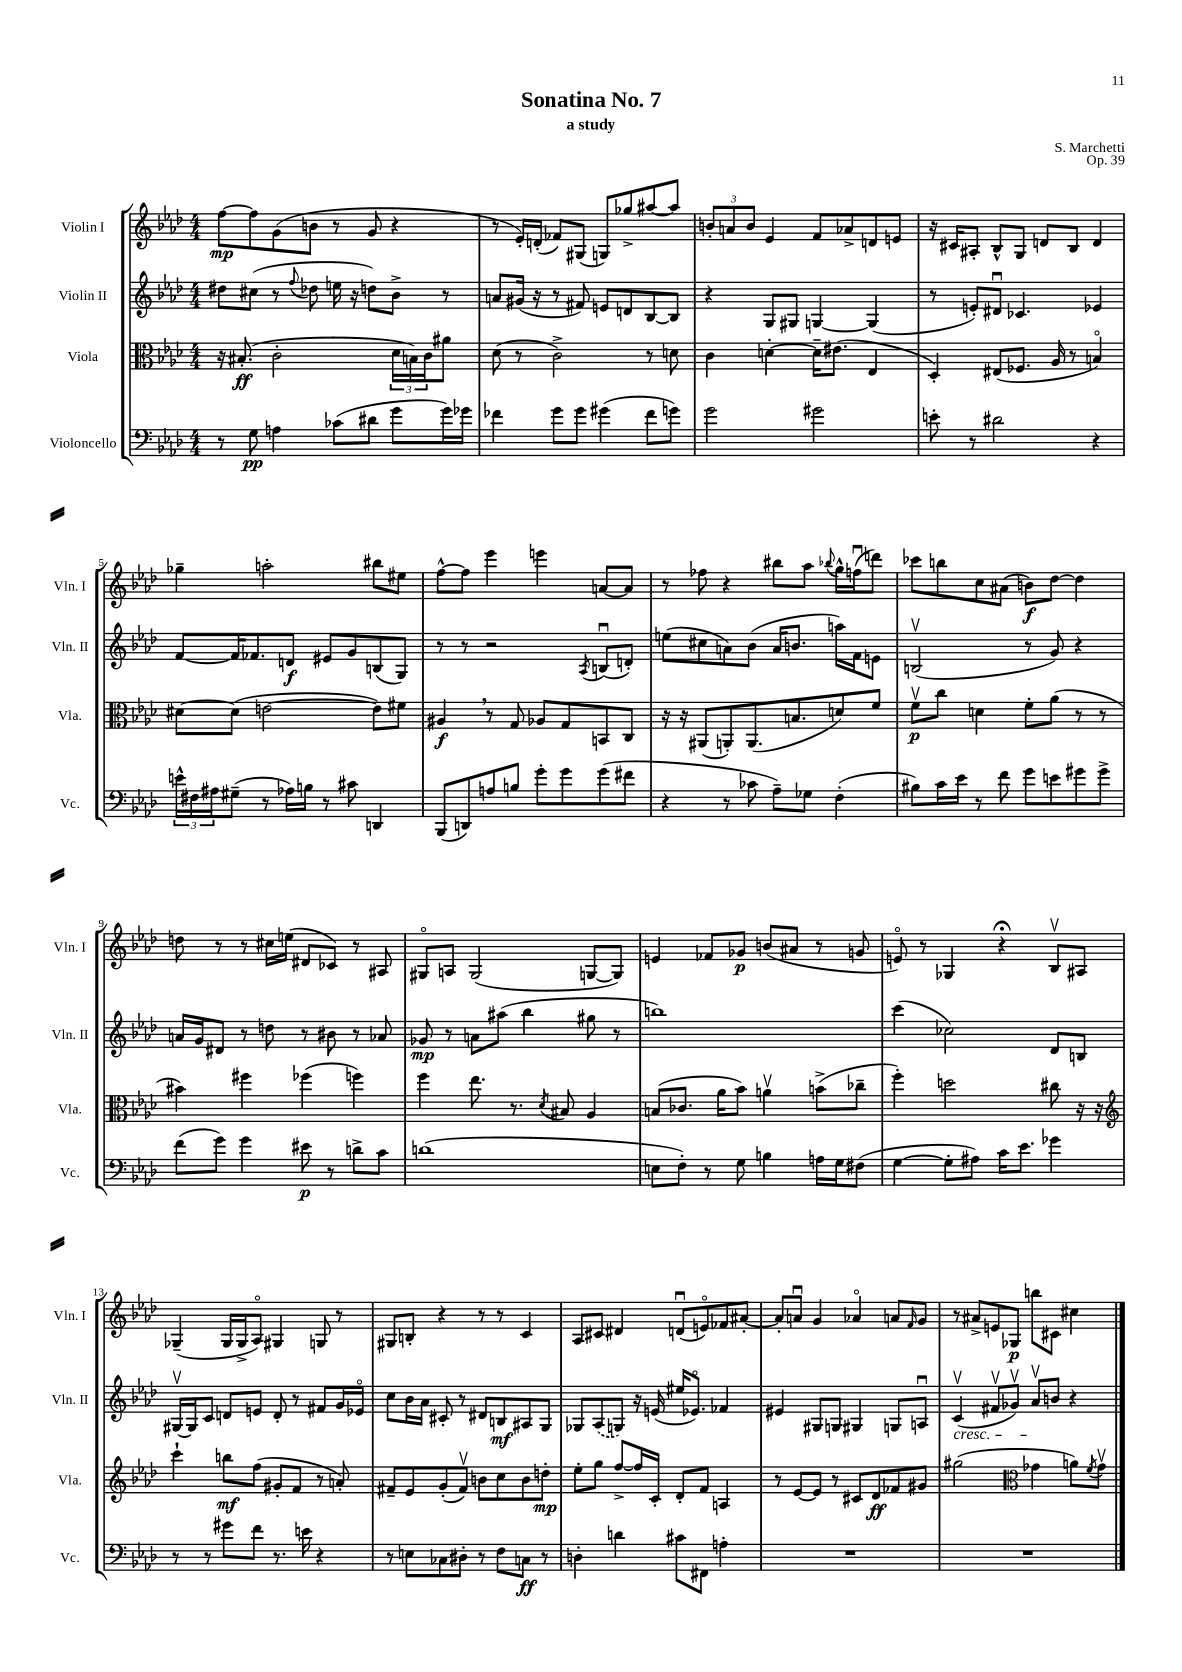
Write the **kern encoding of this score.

**kern	**dynam	**kern	**dynam	**kern	**dynam	**kern	**dynam
*part4	*part4	*part3	*part3	*part2	*part2	*part1	*part1
*staff4	*staff4	*staff3	*staff3	*staff2	*staff2	*staff1	*staff1
*I"Violoncello	*	*I"Viola	*	*I"Violin II	*	*I"Violin I	*
*I'Vc.	*	*I'Vla.	*	*I'Vln. II	*	*I'Vln. I	*
*clefF4	*	*clefC3	*	*clefG2	*	*clefG2	*
*k[b-e-a-d-]	*	*k[b-e-a-d-]	*	*k[b-e-a-d-]	*	*k[b-e-a-d-]	*
*M4/4	*	*M4/4	*	*M4/4	*	*M4/4	*
=1	=1	=1	=1	=1	=1	=1	=1
8r	.	16r	.	8dd#X\L	.	[8ff\L	mp
.	.	(8.B#X'/	ff	.	.	.	.
8G\	pp	.	.	(8cc#X\J	.	8ff\]	.
4An\	.	2c'\	.	8r	.	(8g\	.
.	.	.	.	8qqff/	.	.	.
.	.	.	.	8dd-X\	.	8bn\J	.
(8c-X\L	.	.	.	16een\	.	8r	.
.	.	.	.	16r	.	.	.
8d#X\J	.	.	.	8ddn\L)	.	8g/	.
8g\L	.	24d-\LL	.	8b-^\J	.	4r	.
.	.	24Bn\)	.	.	.	.	.
.	.	24c\J	.	.	.	.	.
16g\L)	.	8a#X\J	.	8r	.	.	.
16g-X\JJ	.	.	.	.	.	.	.
=2	=2	=2	=2	=2	=2	=2	=2
4f-X\	.	(8d-\	.	8an/L	.	8r	.
.	.	8r	.	(16g#X/Jk	.	16e-'/LL)	.
.	.	.	.	16r	.	(16dn'/JJ	.
8g\L	.	2c^\)	.	8r	.	8f-X/L)	.
8g\J	.	.	.	8f#X/)	.	(8G#X/J	.
(4g#X\	.	.	.	8en/L	.	8Gn/L)	.
.	.	.	.	8dn/	.	8gg-X^/	.
8f-\L	.	8r	.	[8B-/	.	[8aa#X/	.
8gn\J)	.	8dn\	.	8B-/J]	.	8aa#/J]	.
=3	=3	=3	=3	=3	=3	=3	=3
2g\	.	4c\	.	4r	.	12bn'/L	.
.	.	.	.	.	.	12an/	.
.	.	.	.	.	.	12b/J	.
.	.	[4dn'\	.	8G/L	.	4e-/	.
.	.	.	.	8G#X/J	.	.	.
2g#X\	.	16d~\KL]	.	[4Gn/	.	8f/L	.
.	.	(8.e#X\J	.	.	.	.	.
.	.	.	.	.	.	8a-X^/	.
.	.	4E-/	.	(4G/]	.	8dn/	.
.	.	.	.	.	.	8en/J	.
=4	=4	=4	=4	=4	=4	=4	=4
8en'\	.	4D-'/)	.	8r	.	16r	.
.	.	.	.	.	.	16c#X/KL	.
8r	.	.	.	8en'/L)	.	8A#X'/J	.
2d#X\	.	(8E#X/L	.	8d#Xu/J	.	8B-^^/L	.
.	.	8.F-X/J	.	4.c-X/	.	8G/J	.
.	.	.	.	.	.	8dn/L	.
.	.	16A-/	.	.	.	.	.
.	.	8r	.	.	.	8B-/J	.
4r	.	4Bn/)	.	4e-X/	.	4d/	.
!!LO:LB:g=z
=5	=5	=5	=5	=5	=5	=5	=5
24en^^\LL	.	[8d#X\L	.	[8f/L	.	4gg-X~\	.
24F#X\	.	.	.	.	.	.	.
24A#X\J	.	.	.	.	.	.	.
(8G#X~\J	.	(8d#\J]	.	16f/K]	.	.	.
.	.	.	.	8.f-X/	.	.	.
8r	.	[2en\	.	.	.	2aan'\	.
16A-X\LL)	.	.	.	8dn/J	f	.	.
16Bn\JJ	.	.	.	.	.	.	.
8r	.	.	.	8e#X/L	.	.	.
8c#X\	.	.	.	8g/	.	.	.
4DDn/	.	8e\L])	.	(8Bn/	.	8bb#X\L	.
.	.	8f#X\J	.	8G/J)	.	8ee#X\J	.
=6	=6	=6	=6	=6	=6	=6	=6
(8BBB-/L	.	4A#X,/	f	8r	.	[8ff^^\L	.
8DDn/)	.	.	.	8r	.	8ff\J]	.
8An/	.	8r	.	2r	.	4eee-\	.
8Bn/J	.	8G/	.	.	.	.	.
8g'\L	.	8A-X/L	.	.	.	4eeen\	.
8g\	.	8G/	.	.	.	.	.
.	.	.	.	8qA-/	.	.	.
(8g\	.	8BBn/	.	(8Bnu/L	.	[8an/L	.
8f#X\J	.	8C/J	.	8dn'/J)	.	8a/J]	.
=7	=7	=7	=7	=7	=7	=7	=7
4r	.	16r	.	(8een\L	.	8r	.
.	.	16r	.	.	.	.	.
.	.	(8AA#X/L	.	8cc#X\	.	8ff-X\	.
8r	.	8AAn'/)	.	8an\)	.	4r	.
8c-X\	.	(8.AA/	.	(8b-\J	.	.	.
8A-~\L)	.	.	.	16a/KL	.	8bb#X\L	.
.	.	8.Bn/	.	8.bn/J	.	.	.
8G-X\J	.	.	.	.	.	8aa-\J	.
.	.	.	.	.	.	8qqbb-X/	.
(4F'\	.	8dn/)	.	16aan\LL)	.	16gg^^\LL	.
.	.	.	.	16f\J	.	(16ffnu\J	.
.	.	8f/J	.	8en\J	.	8dddn\J)	.
=8	=8	=8	=8	=8	=8	=8	=8
8B#X\L)	.	8fv\L	p	(2Bnv/	.	8ccc-X\L	.
16c\L	.	8cc\J	.	.	.	8bbn\	.
16e-\JJ	.	.	.	.	.	.	.
8r	.	4dn\	.	.	.	8cc\	.
8f\	.	.	.	.	.	(8a#X\J	.
8g\L	.	8f'\L	.	8r	.	8bn\L)	f
8en\	.	(8a-\J	.	8g/)	.	[8dd-\J	.
8g#X\	.	8r	.	4r	.	4dd-\]	.
8g#^\J	.	8r	.	.	.	.	.
!!LO:LB:g=z
=9	=9	=9	=9	=9	=9	=9	=9
(8f\L	.	4b#X\)	.	16an/LL	.	8ddn\	.
.	.	.	.	16g/J	.	.	.
8g\J)	.	.	.	8d#X/J	.	8r	.
4g\	.	4ff#X\	.	8r	.	8r	.
.	.	.	.	8ddn\	.	16cc#X\LL	.
.	.	.	.	.	.	(16een\JJ	.
8e#X\	p	(4ff-X\	.	8r	.	8d#X/L	.
8r	.	.	.	8b#X\	.	8c-X/J)	.
8dn^\L	.	4ffn\)	.	8r	.	8r	.
8c\J	.	.	.	8a-X/	.	8A#X/	.
=10	=10	=10	=10	=10	=10	=10	=10
(1dn	.	4ff\	.	8g-X/	mp	8G#X/L	.
.	.	.	.	8r	.	8An/J	.
.	.	8.ee-\	.	8an\L	.	(2G#/	.
.	.	.	.	(8aa#X\J	.	.	.
.	.	8.r	.	.	.	.	.
.	.	.	.	4bb-\	.	.	.
.	.	8qd-/	.	.	.	.	.
.	.	8B#X/	.	.	.	.	.
.	.	4A-/	.	8gg#X\	.	[8Gn/L	.
.	.	.	.	8r	.	8G/J])	.
=11	=11	=11	=11	=11	=11	=11	=11
8En\L	.	(8Bn/L	.	1bbn)	.	4en/	.
8F'\J)	.	8.c-X/J	.	.	.	.	.
8r	.	.	.	.	.	8f-X/L	.
.	.	16a-\KL	.	.	.	.	.
8G\	.	8b-\J)	.	.	.	8g-X/J	p
4Bn\	.	4anv\	.	.	.	(8bn/L	.
.	.	.	.	.	.	8a#X/J	.
16An\LL	.	(8bn^\L	.	.	.	8r	.
16G\J	.	.	.	.	.	.	.
(8F#X\J	.	8cc-X~\J	.	.	.	8gn/	.
=12	=12	=12	=12	=12	=12	=12	=12
[4G\	.	4ff'\)	.	(4ccc\	.	8en/)	.
.	.	.	.	.	.	8r	.
8G'\L]	.	2ddn\	.	2cc-X\)	.	4G-X/	.
8A#X\J)	.	.	.	.	.	.	.
16c\KL	.	.	.	.	.	4r;<	.
8.e-\J	.	.	.	.	.	.	.
4g-X\	.	8cc#X\	.	8d-/L	.	8B-v/L	.
.	.	16r	.	8Bn/J	.	8A#X/J	.
.	.	16r	.	.	.	.	.
!!LO:LB:g=z
=13	=13	=13	=13	=13	=13	=13	=13
*	*	*clefG2	*	*	*	*	*
8r	.	4ccc`\	.	[16G#Xv/LL	.	(4G-X~/	.
.	.	.	.	16G#/J]	.	.	.
8r	.	.	.	8c/J	.	.	.
8g#X\L	.	8bbn\L	mf	8dn/L	.	16G-/LL	.
.	.	.	.	.	.	16G-^/J	.
8f\J	.	(8ff\J	.	8en/J	.	8A-/J)	.
8.r	.	8g#X'/L	.	8d'/	.	4G#X/	.
.	.	8f/J	.	8r	.	.	.
16en\	.	.	.	.	.	.	.
4r	.	8r	.	8f#X/L	.	8Gn/	.
.	.	8an'/)	.	16g/L	.	8r	.
.	.	.	.	16e-X/JJ	.	.	.
=14	=14	=14	=14	=14	=14	=14	=14
8r	.	8f#X~/L	.	8cc\L	.	8G#X/L	.
8En\L	.	8e-/	.	16b-\L	.	8Bn'/J	.
.	.	.	.	16a-\JJ	.	.	.
8C-X\	.	(8g'/	.	8c#X'/	.	4r	.
8D#X'\J	.	8f#v/J)	.	8r	.	.	.
8r	.	8bn\L	.	8d#X/L	.	8r	.
8F\L	.	8cc\	.	8Bn/	mf	8r	.
8Cn\J	ff	8b\	.	8A#X/	.	4c/	.
8r	.	8ddn'\J	mp	8G/J	.	.	.
=15	=15	=15	=15	=15	=15	=15	=15
4Dn'\	.	8ee-'\L	.	8G-X/L	.	8A-/L	.
.	.	8gg\J	.	(8A-/	.	8c#X/J	.
4dn\	.	[8ff^/L	.	8Gn/J)	.	4d#X/	.
.	.	16ff/L]	.	16r	.	.	.
.	.	16c'/JJ	.	(16en/	.	.	.
8c#X\L	.	8d-'/L	.	16ee#X/KL	.	(8dnu/L	.
.	.	.	.	8.e-X/J)	.	.	.
8FF#X\J	.	8f/J	.	.	.	8en/)	.
4An'\	.	4An/	.	4f-X/	.	8f-X/	.
.	.	.	.	.	.	[8a#X'/J	.
=16	=16	=16	=16	=16	=16	=16	=16
1r	.	8r	.	4e#X/	.	8a#'/L]	.
.	.	[8e-/L	.	.	.	8anu/J	.
.	.	8e-/J]	.	8G#X/L	.	4g/	.
.	.	8r	.	8Gn/J	.	.	.
.	.	8c#X/L	.	4G#X/	.	4a-X/	.
.	.	8d-/	ff	.	.	.	.
.	.	8f-X/	.	8Gn/L	.	8an/L	.
.	.	.	.	.	.	16qqf/	.
.	.	8g#X/J	.	8Anu/J	.	8g/J	.
=17	=17	=17	=17	=17	=17	=17	=17
!	!	!	!	!LO:TX:b:i:t=cresc.	!	!	!
1r	.	(2gg#X\	.	(4cv/	.	8r	.
.	.	.	.	.	.	8a#X^/L	.
.	.	.	.	8f#Xv/L	.	8en/	.
.	.	.	.	8g-Xv/J)	.	8G-X/J	p
*	*	*clefC3	*	*	*	*	*
.	.	4g-X\	.	8a-v/L	.	8bbn\L	.
.	.	.	.	8bn/J	.	8c#X\J	.
.	.	8an\L)	.	4r	.	4cc#X\	.
.	.	8qf/	.	.	.	.	.
.	.	8g-v\J	.	.	.	.	.
==	==	==	==	==	==	==	==
*-	*-	*-	*-	*-	*-	*-	*-
